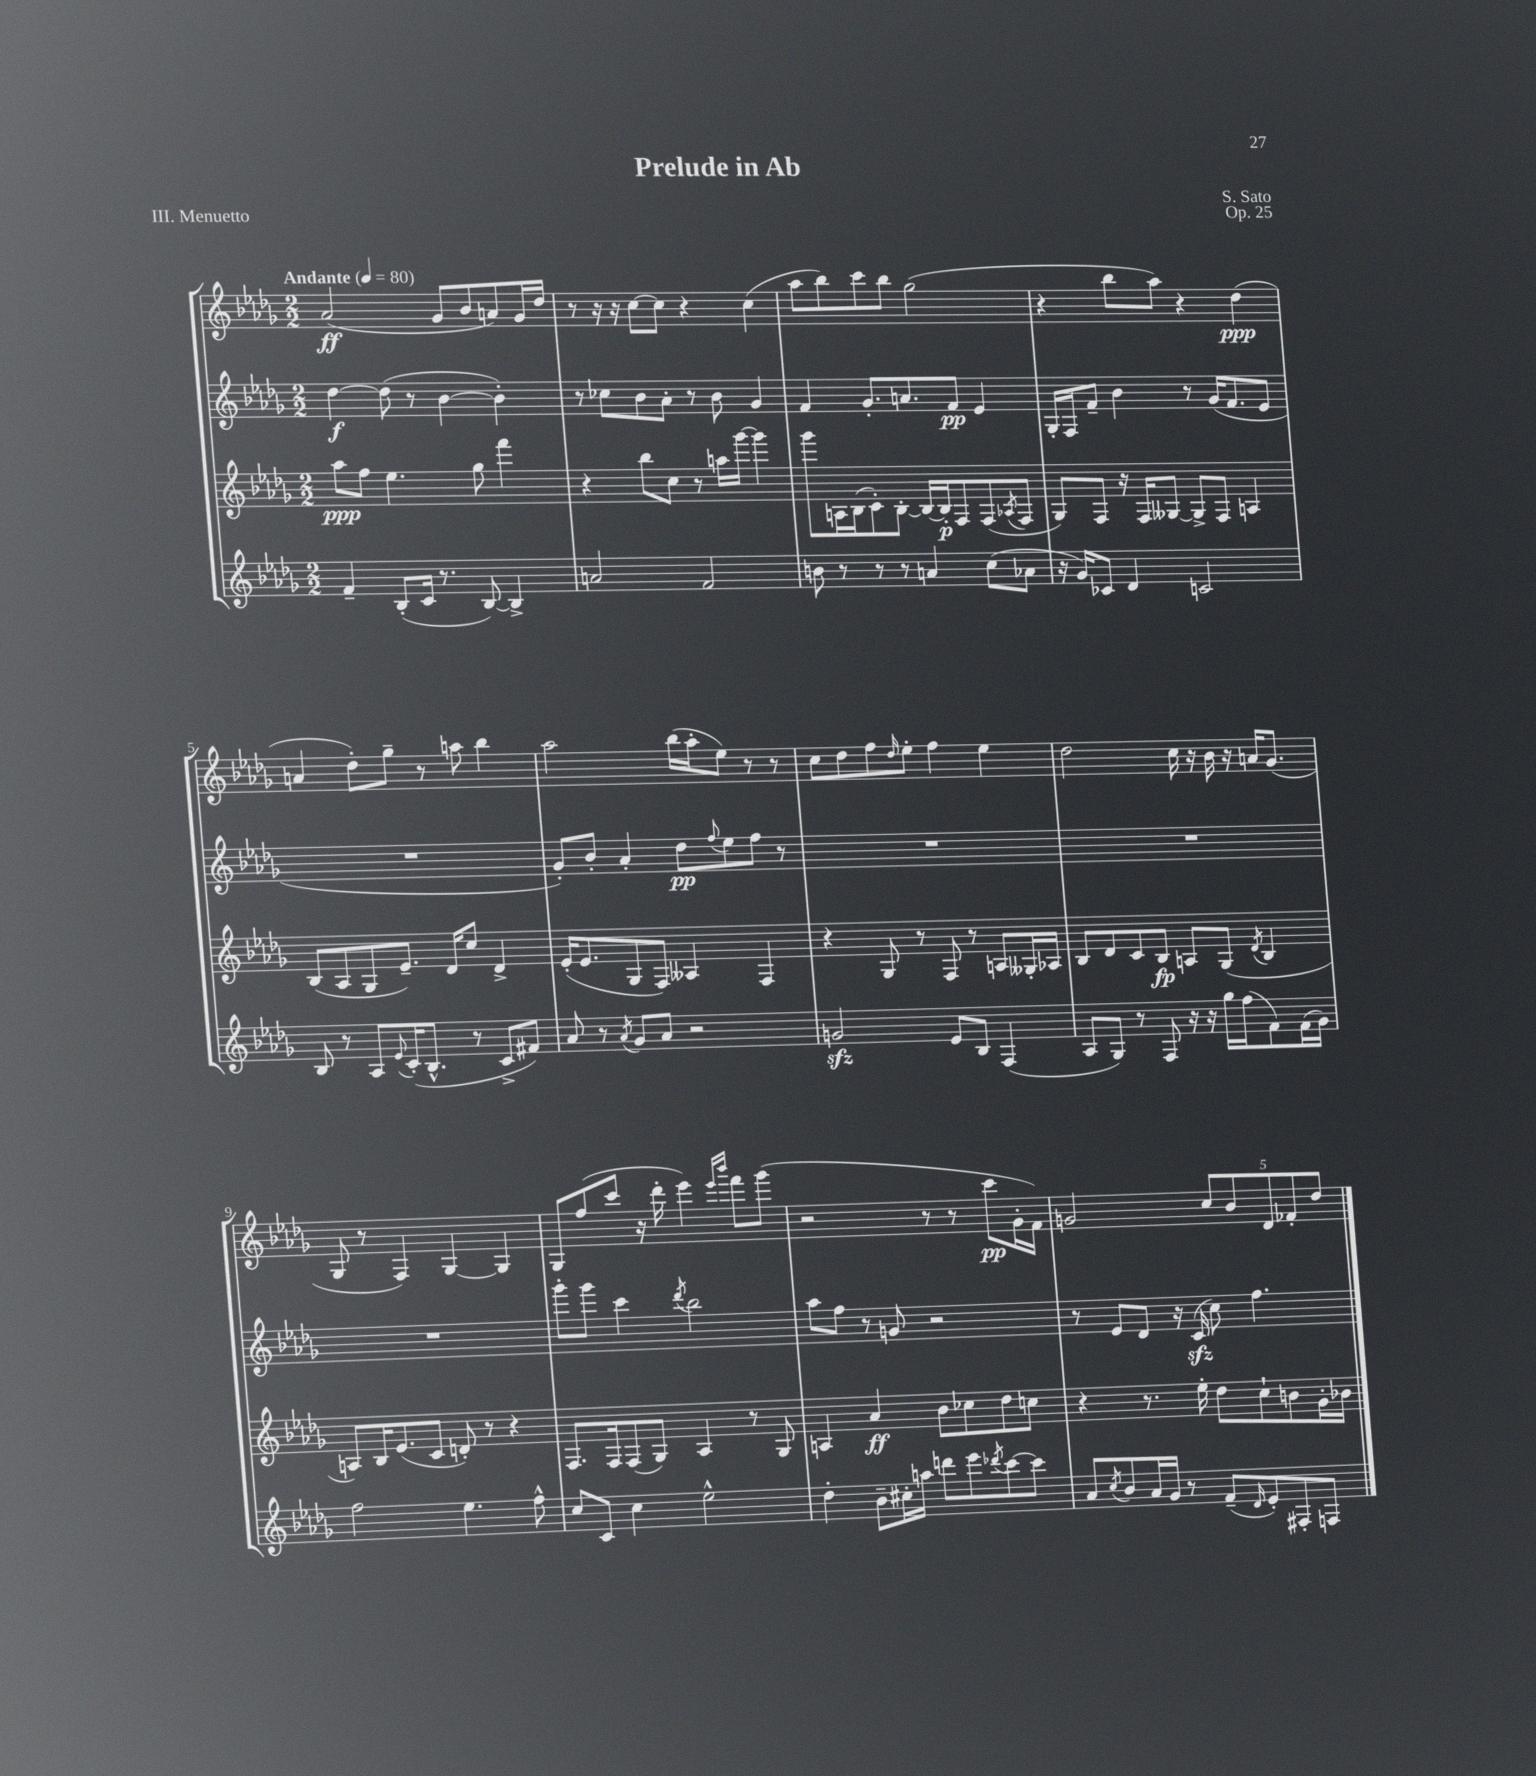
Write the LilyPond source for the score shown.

\header { title = "Prelude in Ab" composer = "S. Sato" opus = "Op. 25" piece = "III. Menuetto" }
<<
\new StaffGroup <<
\new Staff = "s0" {
    \clef treble \key des \major \numericTimeSignature \time 2/2 \tempo "Andante" 4 = 80
    aes'2\ff( ges'8 bes'8 a'8) ges'16 des''16 |
    r8 r16 r16 c''8~ c''8 r4 c''4( |
    aes''8 bes''8) c'''8 bes''8 ges''2( |
    r4 bes''8 aes''8) r4 des''4\ppp( |
    a'4 des''8-.) ges''8-- r8 a''8 bes''4 |
    aes''2 bes''16( aes''16-. ees''8) r8 r8 |
    c''8 des''8 f''8 \grace { des''16 } ees''8-. f''4 ees''4 |
    des''2 c''16 r16 bes'16 r16 a'16 ges'8.( |
    ges8 r8 f4) ges4~ ges4 |
    ges8 f''8( c'''8 r16 des'''16-. ees'''4) \grace { ees'''16 bes'''16 } f'''8 ges'''8( |
    r2 r8 r8 c'''8\pp ges'16-. f'16) |
    g'2 \tuplet 5/4 { c''8 bes'8 des'8 fes'8-. des''8 } \bar "|." |
}
\new Staff = "s1" {
    \clef treble \key des \major \numericTimeSignature \time 2/2
    des''4~\f des''8( r8 bes'4~ bes'4-.) |
    r8 ces''8 bes'8 aes'8-. r8 bes'8 ges'4 |
    f'4 ges'8.-. a'8. f'8\pp ees'4 |
    ges16-. f16 f'8-- bes'4 r8 ges'16( f'8. ees'8 |
    R1 |
    ges'8-.) bes'8-. aes'4-. des''8\pp \appoggiatura { f''8 } ees''8 f''8 r8 |
    R1 |
    R1 |
    R1 |
    ges'''8-. ges'''8 c'''4 \acciaccatura { des'''8 } bes''2 |
    aes''8 f''8 r8 g'8 r2 |
    r8 ees'8 des'8 r16 c'16\sfz( c''8) f''4. \bar "|." |
}
\new Staff = "s2" {
    \clef treble \key des \major \numericTimeSignature \time 2/2
    aes''8\ppp f''8 ees''4. ges''8 f'''4 |
    r4 bes''8 c''8 r8 a''16 ges'''16~ ges'''4 |
    ges'''8 a16 bes16( c'8-.) bes8~-. bes16~ bes16-.\p f8 f8( \acciaccatura { aes8 } f8 |
    ges8) f8 r16 f16 geses8~ geses8-> f8 a4 |
    bes8( aes8 ges8 ees'8.--) des'16 c''8 des'4-> |
    ees'16-.( ees'8. ges8 f8) aeses4 f4 |
    r4 ges8 r8 f8 r8 a8 geses16-. aes16 |
    bes8 des'8 c'8 bes8\fp a8 ges8( \acciaccatura { des'8 } bes4 |
    a8) bes16 ees'8.( c'8 d'8-.) r8 r4 |
    f8. f16 f8( ges8) aes4 r8 ges8 |
    a4 aes'4\ff bes'8 ces''8 des''8 c''8 |
    r4 r8. ees''16-. des''8 c''8-! b'8 ges'16-. bes'16 \bar "|." |
}
\new Staff = "s3" {
    \clef treble \key des \major \numericTimeSignature \time 2/2
    f'4-- bes8-.( c'16 r8. bes8~) bes4-> |
    a'2 f'2 |
    b'8 r8 r8 r8 a'4 c''8( aes'8 |
    r16 ges'16) ces'8 des'4 c'2 |
    bes8 r8 aes8 \appoggiatura { ees'8 } c'16-.( bes8.-^ r8 c'8-> fis'8) |
    aes'8 r8 \acciaccatura { aes'8 } ges'8 aes'8 r2 |
    g'2\sfz ees'8 bes8 f4( |
    aes8 ges8) r8 f8 r16 r16 ges''16 f''16( f'8) f'16( ges'16) |
    f''2 ees''4. f''8-^ |
    c''8 c'8 c''4 ees''2-^ |
    des''4-. bes'8-- cis''16-. a''16 d'''8 ees'''8 \acciaccatura { des'''8 } c'''8~ c'''8 |
    aes'8 \acciaccatura { c''8 } bes'8 aes'16 ges'16 r8 f'8--( \grace { des'16 } ees'8-.) fis8-. f8 \bar "|." |
}
>>
>>
